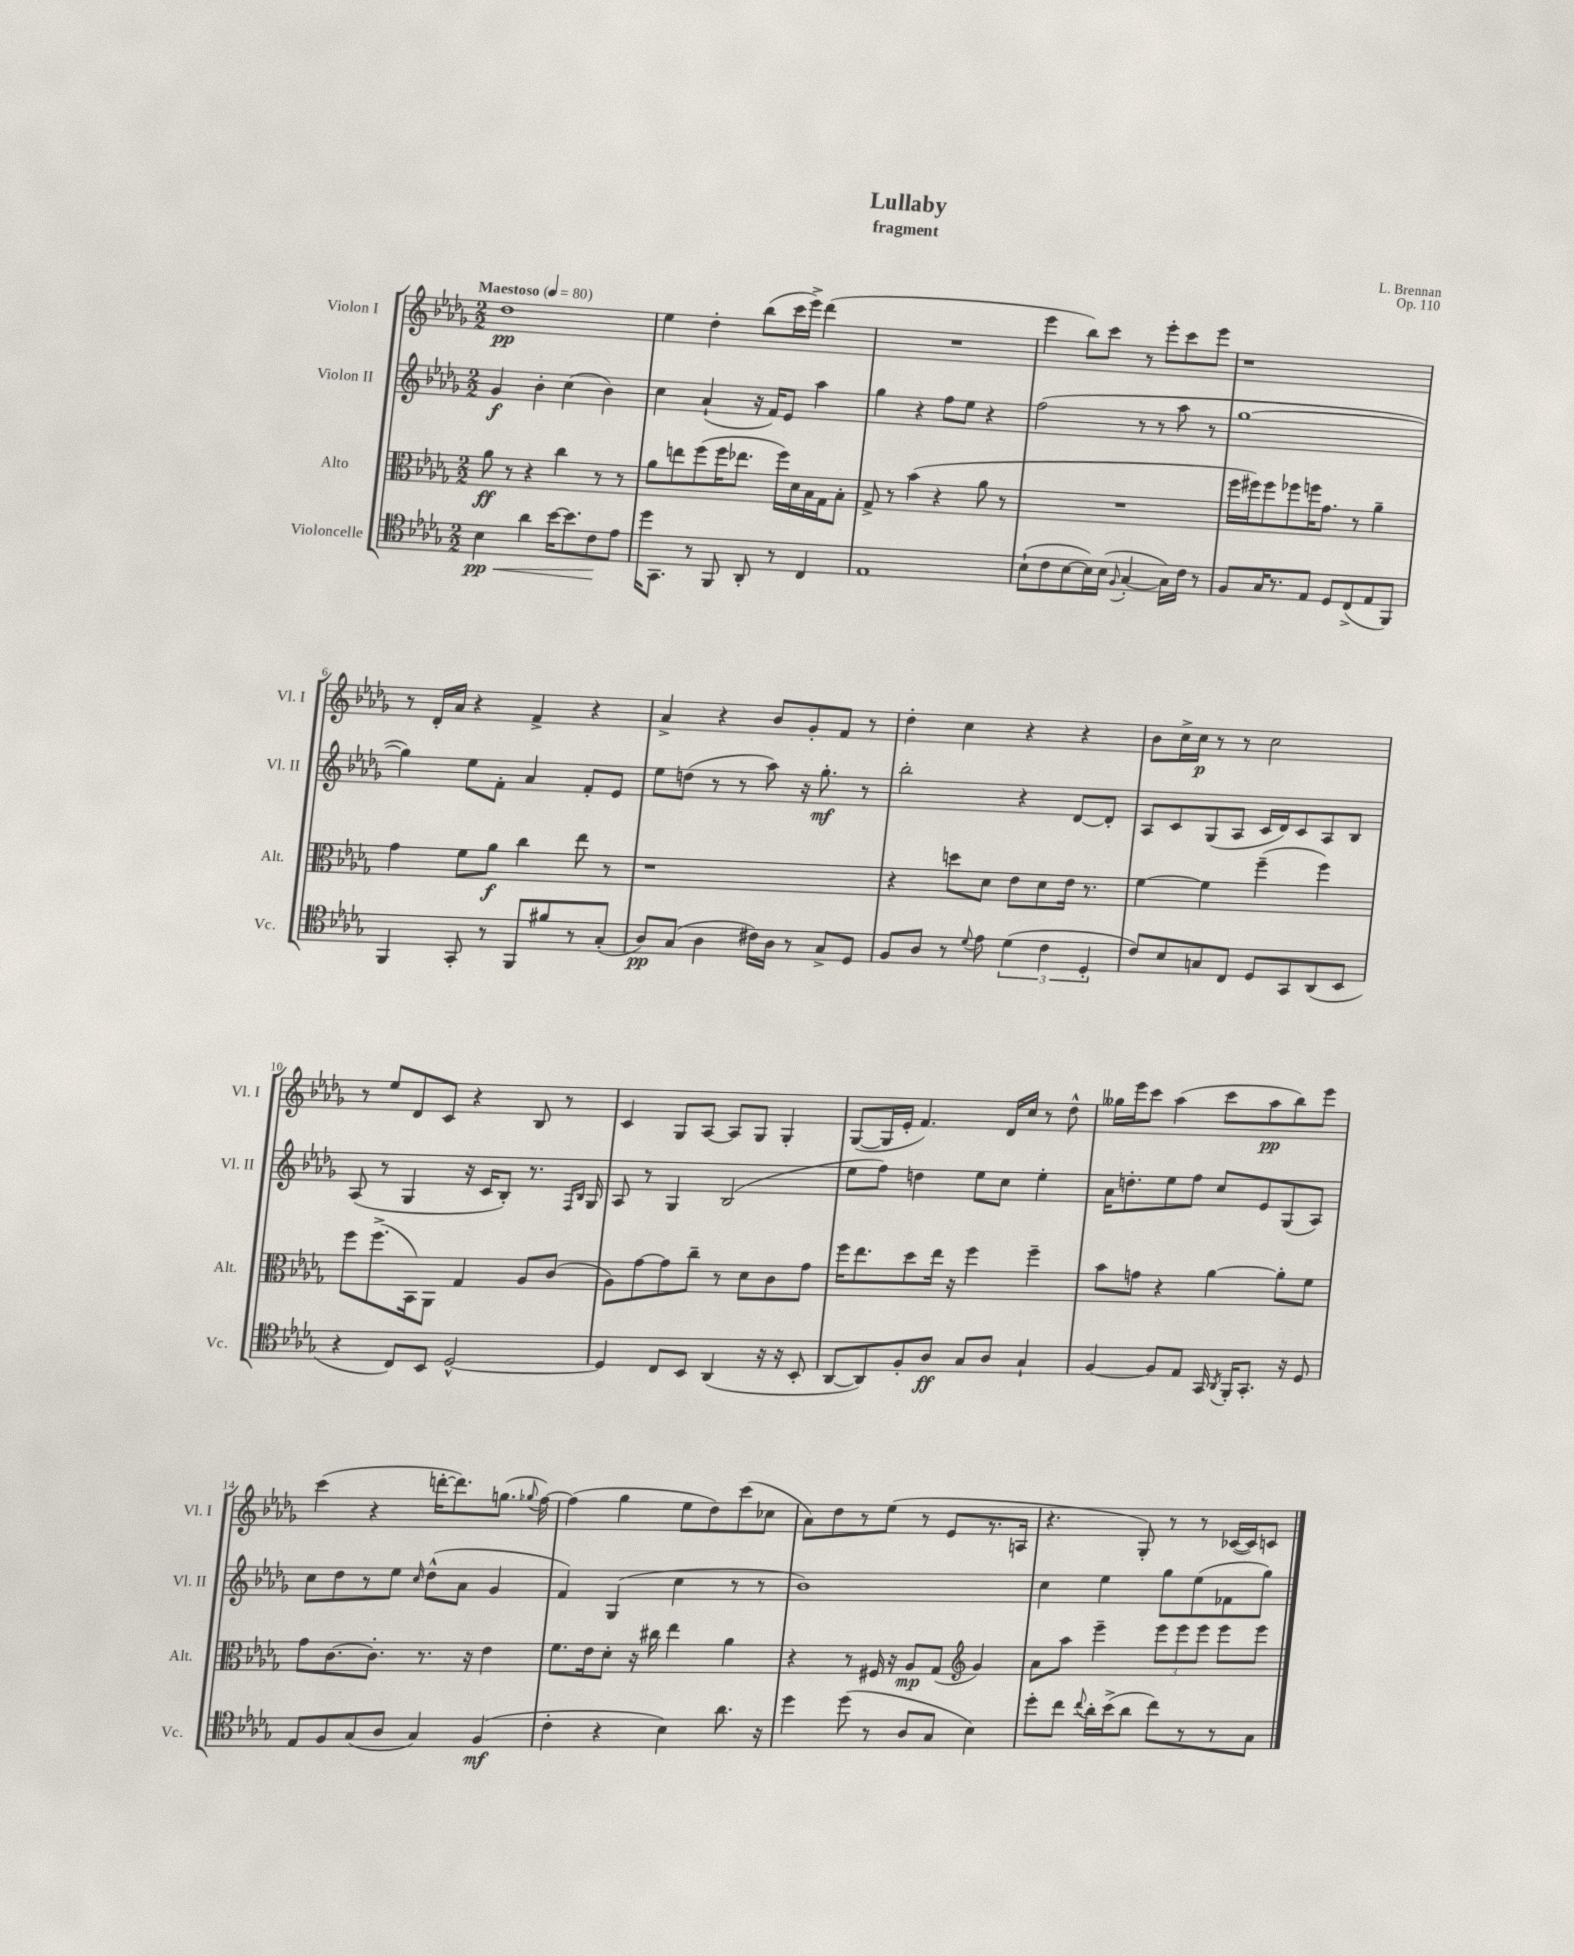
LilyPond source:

\header { title = "Lullaby" composer = "L. Brennan" subtitle = "fragment" opus = "Op. 110" }
<<
\new StaffGroup <<
\new Staff = "s0" \with { instrumentName = "Violon I" shortInstrumentName = "Vl. I" } {
    \clef treble \key des \major \numericTimeSignature \time 2/2 \tempo "Maestoso" 4 = 80
    \autoBeamOff des''1\pp |
    ees''4 des''4-. bes''8[( c'''16 ees'''16]->) des'''4( |
    R1 |
    ees'''4 bes''8[) c'''8] r8 ees'''8[-. c'''8 ees'''8] |
    r1 |
    r8 des'16[-. aes'16] r4 f'4-> r4 |
    aes'4-> r4 bes'8[ ges'8-. f'8] r8 |
    des''4-. c''4 r4 r4 |
    bes'8[ c''16-> c''16]\p r8 r8 c''2 |
    r8 ees''8[ des'8 c'8] r4 bes8 r8 |
    c'4 ges8[ aes8]~ aes8[ ges8] ges4-. |
    ges8[~( ges16 ees'16]-. f'4.) des'16[ c''16] r8 des''8-^ |
    geses''16[ ees'''16 c'''8] aes''4( c'''8[ aes''8\pp bes''8) ees'''8] |
    c'''4( r4 d'''16[~-. d'''8.) g''8.]( \appoggiatura { ges''8 } f''16~) |
    f''4( ges''4 ees''8[ des''8) c'''8( ces''8] |
    aes'8[) des''8 r8 ees''8]( r8 ees'8[ r8. a16] |
    r4. ges8-.) r8 r8 ces'16[~( ces'16) c'8] \bar "|." |
}
\new Staff = "s1" \with { instrumentName = "Violon II" shortInstrumentName = "Vl. II" } {
    \clef treble \key des \major \numericTimeSignature \time 2/2
    \autoBeamOff ges'4\f bes'4-. c''4( bes'4) |
    c''4 aes'4-!( r16 f'16[) ees'8] aes''4 |
    ges''4 r4 f''8[ ees''8] r4 |
    f''2( r8 r8 aes''8 r8 |
    ges''1~ |
    ges''4) ees''8[ f'8]-. aes'4 f'8[-. ees'8] |
    ees''8[ d''8]( r8 r8 aes''8) r16 ges''8.-.\mf r8 |
    bes''2-. r4 des'8[~ des'8]-. |
    aes8[ c'8 ges8( aes8] c'16[ des'16) c'8 aes8 bes8] |
    aes8( r8 ges4 r16 c'16[ bes8]-.) r8. \grace { f16[ bes16] } ges16 |
    aes8 r8 ges4 bes2( |
    ees''8[ f''8]) d''4 ees''8[ c''8] ees''4-. |
    aes'16[ d''8.-. ees''8 f''8] c''8[ ees'8 ges8( aes8]) |
    c''8[ des''8 r8 ees''8] \grace { c''16 } des''8[-^( aes'8] ges'4 |
    f'4) ges4( c''4 r8 r8 |
    bes'1) |
    c''4 ees''4 ges''8[ ees''8( fes'8 ges''8]) \bar "|." |
}
\new Staff = "s2" \with { instrumentName = "Alto" shortInstrumentName = "Alt." } {
    \clef alto \key des \major \numericTimeSignature \time 2/2
    \autoBeamOff aes'8\ff r8 r4 c''4 r8 r8 |
    aes'8[ e''8 f''8( f''16 ees''8.] f''16[) des'16 bes16 ges16 bes8]-. |
    ges8-> r8 bes'4( r4 aes'8 r8 |
    R1 |
    f''16[ fis''16) fis''8 fes''8 f''16 ges'8.] r8 aes'4-- |
    ges'4 f'8[ aes'8]\f c''4 ees''8 r8 |
    r1 |
    r4 d''8[ des'8] ees'8[ des'8 ees'16] r8. |
    f'4~ f'4 f''4--( f''4) |
    f''8[ f''8.->( bes,16) aes,8] ges4 aes8[ c'8]( |
    aes8[) ges'8~ ges'8 c''8]-- r8 des'8[ c'8 ges'8] |
    f''16[ ees''8. des''8 ees''16] r16 f''4 f''4-- |
    bes'8[ g'8] r4 aes'4~ aes'8[-. f'8] |
    ges'8[ c'8.~ c'8.]-. r8. r16 ees'4 |
    f'8.[ ees'16 des'8]-. r16 cis''16 ees''4 aes'4 |
    r4 r8 fis16 r16 aes8[\mp ges8]( \clef treble ges'4) |
    aes'8[ aes''8] ees'''4-- \tuplet 3/2 { ees'''8[ ees'''8 ees'''8] } ees'''8[ ees'''8] \bar "|." |
}
\new Staff = "s3" \with { instrumentName = "Violoncelle" shortInstrumentName = "Vc." } {
    \clef tenor \key des \major \numericTimeSignature \time 2/2
    \autoBeamOff bes4\pp\< aes'4 bes'16[~ bes'8. c'8\! ees'8] |
    des''16[ ges,8.] r8 f,8 aes,8-. r8 c4 |
    ees1 |
    bes8[-!( c'8 bes8~ bes16) bes16]( \appoggiatura { f8 } ges4~-. ges16[) c'16] r8 |
    f8[ ges16 r8. ees8] des8[ c8->( ees8 f,8]) |
    f,4 ges,8-. r8 f,8[ fis'8 r8 ges8]-.( |
    aes8[\pp) ges8]( aes4 cis'16[) aes16] r8 ges8[-> des8] |
    f8[ aes8] r8 \appoggiatura { des'8 } ees'8 \tuplet 3/2 { des'4( c'4 des4-. } |
    c'8[) bes8 g8 c8] des8[ ges,8 aes,8( bes,8] |
    r4 c8[) bes,8] des2~-^ |
    des4 c8[ bes,8] aes,4( r16 r16 bes,8-. |
    aes,8[~ aes,8) f8-. aes8]\ff ges8[ aes8] ges4-! |
    f4~ f8[ ees8] ges,16 \acciaccatura { aes,8 } f,16[-. ges,8.]-. r16 des8 |
    ees8[ f8 ges8( aes8] ges4) f4\mf( |
    c'4-. r4 bes4) aes'8. r16 |
    des''4 des''8( r8 aes8[ ges8] bes4) |
    des''8[-. c''8] \appoggiatura { c''8 } aes'16[-. bes'16->( aes'8] c''8[) r8 r8 ges8] \bar "|." |
}
>>
>>
